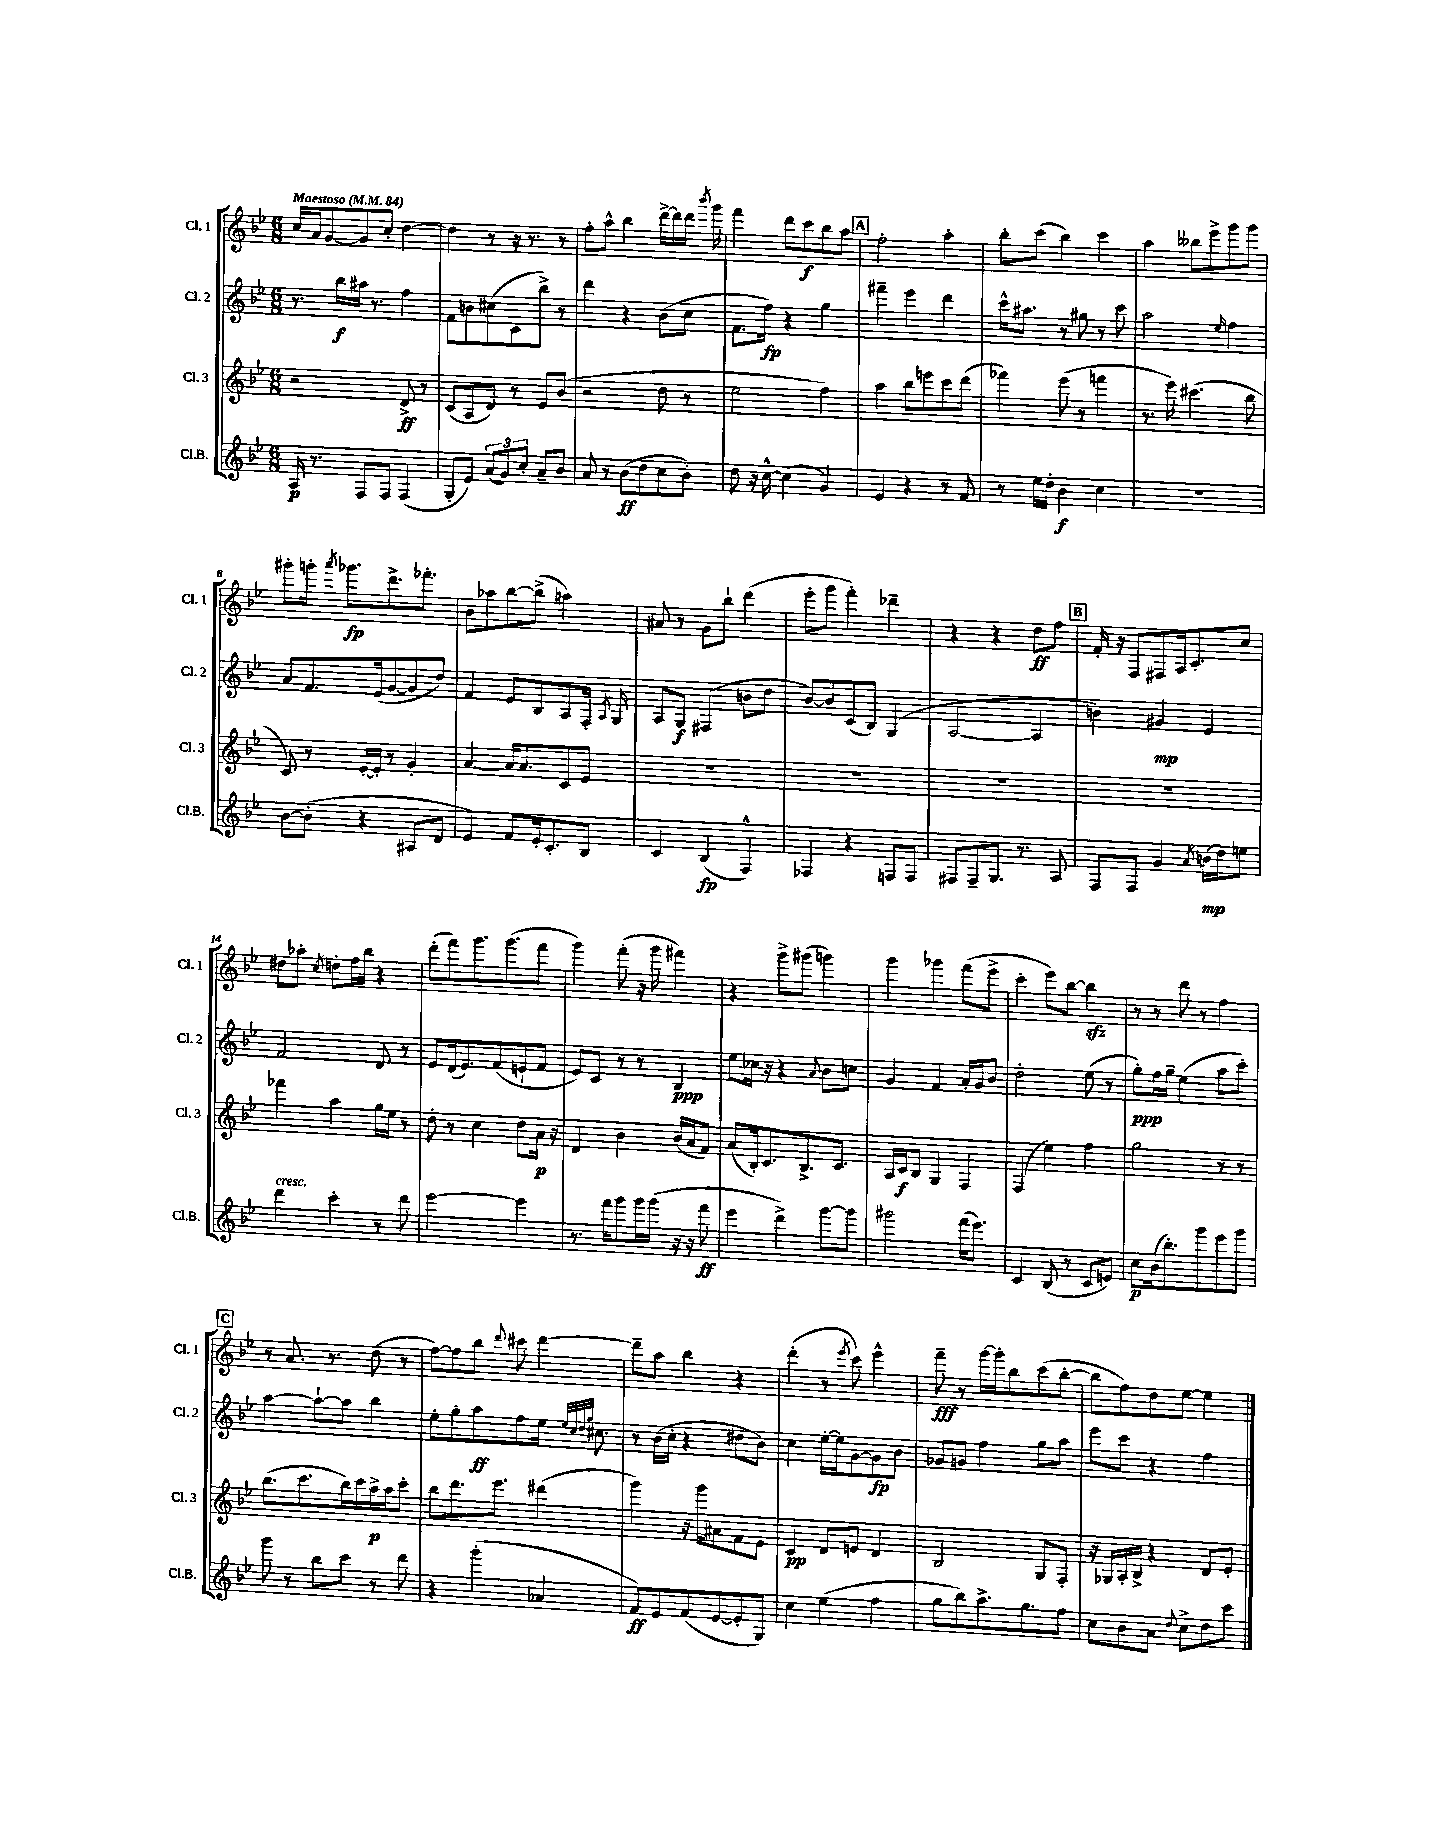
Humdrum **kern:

**kern	**dynam	**kern	**dynam	**kern	**dynam	**kern	**dynam
*part4	*part4	*part3	*part3	*part2	*part2	*part1	*part1
*staff4	*staff4	*staff3	*staff3	*staff2	*staff2	*staff1	*staff1
*I"Cl.B.	*	*I"Cl. 3	*	*I"Cl. 2	*	*I"Cl. 1	*
*I'Cl.B.	*	*I'Cl. 3	*	*I'Cl. 2	*	*I'Cl. 1	*
*clefG2	*	*clefG2	*	*clefG2	*	*clefG2	*
*k[b-e-]	*	*k[b-e-]	*	*k[b-e-]	*	*k[b-e-]	*
*M6/8	*	*M6/8	*	*M6/8	*	*M6/8	*
*MM84	*	*MM84	*	*MM84	*	*MM84	*
=1	=1	=1	=1	=1	=1	=1	=1
!	!	!	!	!	!	!LO:TX:a:B:t=Maestoso	!
16A/	p	2r	.	8.r	.	16cc/LL	.
8.r	.	.	.	.	.	16a/J	.
.	.	.	.	.	.	[8g/	.
.	.	.	.	16bb-\LL	f	.	.
8F/L	.	.	.	16aa#X\JJ	.	8g/]	.
.	.	.	.	8.r	.	.	.
8F/J	.	.	.	.	.	8cc'/J	.
(4F/	.	8d^/	ff	4ff\	.	[4dd\	.
.	.	8r	.	.	.	.	.
=2	=2	=2	=2	=2	=2	=2	=2
8G'/L	.	(8c/L	.	8f\L	.	4dd\]	.
8e-/J)	.	8A/	.	8bn\	.	.	.
(12a/L	.	8d/J)	.	(8cc#X\	.	8r	.
12g/)	.	.	.	.	.	.	.
.	.	8r	.	8c\	.	16r	.
12cc'/J	.	.	.	.	.	.	.
.	.	.	.	.	.	8.r	.
8a~/L	.	8e-/L	.	8bb-^\J)	.	.	.
8b-/J	.	(8b-/J	.	8r	.	8r	.
=3	=3	=3	=3	=3	=3	=3	=3
8a/	.	2r	.	4ddd\	.	8ff'\L	.
8r	.	.	.	.	.	8aa^^\J	.
(8b-\L	ff	.	.	4r	.	4bb-\	.
8dd\	.	.	.	.	.	.	.
8cc\	.	8dd\	.	(8b-\L	.	[16ddd^\LL	.
.	.	.	.	.	.	16ddd\]	.
8b-'\J)	.	8r	.	8cc\J	.	16ddd\JJ	.
.	.	.	.	.	.	8qbbb-/	.
.	.	.	.	.	.	16ggg\	.
=4	=4	=4	=4	=4	=4	=4	=4
8dd\	.	2ee-\	.	8.f\L	.	4fff\	.
16r	.	.	.	.	.	.	.
[16cc^^\	.	.	.	16ff\Jk)	fp	.	.
(4cc\]	.	.	.	4r	.	8ddd\L	.
.	.	.	.	.	.	8ccc\	f
4g/)	.	4ff\)	.	4gg\	.	8bb-\	.
.	.	.	.	.	.	8aa\J	.
!!LO:REH:place=s1:t=A
=5	=5	=5	=5	=5	=5	=5	=5
4e-/	.	4aa\	.	4fff#X~\	.	2ff'\	.
4r	.	8bb-\L	.	4eee-\	.	.	.
.	.	8eeen\	.	.	.	.	.
8r	.	8ccc\	.	4ddd\	.	4aa'\	.
8f/	.	(8ddd\J	.	.	.	.	.
=6	=6	=6	=6	=6	=6	=6	=6
8r	.	4fff-X\)	.	16ccc^^\KL	.	8bb-'\L	.
.	.	.	.	8.aa#X\J	.	.	.
16ee-\LL	.	.	.	.	.	(8ccc\J	.
16dd'\JJ	.	.	.	.	.	.	.
4b-\	f	(8eee-\	.	8r	.	4bb-\)	.
.	.	8r	.	8gg#X\	.	.	.
4cc\	.	4fffn\	.	8r	.	4ccc\	.
.	.	.	.	8ccc\	.	.	.
=7	=7	=7	=7	=7	=7	=7	=7
2.r	.	8.r	.	2aa\	.	4aa\	.
.	.	16eee-\)	.	.	.	.	.
.	.	(4.ccc#X\	.	.	.	8bb--X\L	.
.	.	.	.	.	.	8eee-^\	.
.	.	.	.	16qqee-/	.	.	.
.	.	.	.	4ff\	.	8ggg\	.
.	.	8bb-\	.	.	.	8ggg\J	.
!!LO:LB:g=z
=8	=8	=8	=8	=8	=8	=8	=8
[8b-\L	.	8c/)	.	8a/L	.	8ggg#X'\L	.
(8b-'\J]	.	8r	.	8.f/	.	16gggn'\Jk	.
.	.	.	.	.	.	8qaaa/	.
.	.	.	.	.	.	8.ggg-X\L	fp
4r	.	[16e-'/LL	.	.	.	.	.
.	.	16e-'/JJ]	.	(16e-/k	.	.	.
.	.	8r	.	[8g/	.	8.ddd^\	.
8A#X/L	.	4g'/	.	8g/]	.	.	.
.	.	.	.	.	.	8.fff-X'\J	.
8d/J	.	.	.	8dd/J)	.	.	.
=9	=9	=9	=9	=9	=9	=9	=9
4e-/)	.	[4a/	.	4f/	.	8b-\L	.
.	.	.	.	.	.	8aa-X\	.
8f/L	.	16a/KL]	.	8e-/L	.	[8bb-\	.
.	.	8.a/	.	.	.	.	.
16e-'/k	.	.	.	8B-/	.	(8bb-^\J]	.
8.c'/	.	.	.	.	.	.	.
.	.	8c/	.	8A/	.	4aan\)	.
8B-/J	.	8e-/J	.	16F'/Jk	.	.	.
.	.	.	.	8qA/	.	.	.
.	.	.	.	16G/	.	.	.
=10	=10	=10	=10	=10	=10	=10	=10
4c/	.	2.r	.	8A/L	.	8a#X/	.
.	.	.	.	8G/J	f	8r	.
(4B-/	fp	.	.	(4F#X/	.	8g\L	.
.	.	.	.	.	.	8bb-`\J	.
4F^^/)	.	.	.	8bn\L	.	(4ddd\	.
.	.	.	.	8dd\J	.	.	.
=11	=11	=11	=11	=11	=11	=11	=11
4F-X/	.	2.r	.	[8b-/L)	.	8eee-'\L	.
.	.	.	.	8b-/]	.	8ggg\J	.
4r	.	.	.	(8c/	.	4fff'\)	.
.	.	.	.	8B-/J)	.	.	.
8Fn/L	.	.	.	(4G/	.	4ddd-X~\	.
8F/J	.	.	.	.	.	.	.
=12	=12	=12	=12	=12	=12	=12	=12
8F#X/L	.	2.r	.	[2A/	.	4r	.
8F#~/	.	.	.	.	.	.	.
8.G/J	.	.	.	.	.	4r	.
8.r	.	.	.	.	.	.	.
.	.	.	.	4A/]	.	8dd\L	ff
8A/	.	.	.	.	.	8ff\J	.
!!LO:REH:place=s1:t=B
=13	=13	=13	=13	=13	=13	=13	=13
8F/L	.	2.r	.	4bn\)	.	16f'/	.
.	.	.	.	.	.	16r	.
8F/J	.	.	.	.	.	8F/L	.
4g/	.	.	.	4g#X/	mp	8F#X/	.
.	.	.	.	.	.	16A/k	.
.	.	.	.	.	.	8.c'/	.
8qa/	.	.	.	.	.	.	.
(16bn\LL	mp	.	.	4e-/	.	.	.
16dd\J)	.	.	.	.	.	.	.
8een\J	.	.	.	.	.	8cc/J	.
!!LO:LB:g=z
=14	=14	=14	=14	=14	=14	=14	=14
!LO:TX:a:i:t=cresc.	!	!	!	!	!	!	!
4ddd\	.	4fff-X\	.	2f/	.	8dd#X\L	.
.	.	.	.	.	.	8aa-X'\J	.
.	.	.	.	.	.	8qcc/	.
4ccc'\	.	4aa\	.	.	.	8ddn'\L	.
.	.	.	.	.	.	16ff\L	.
.	.	.	.	.	.	16bb-\JJ	.
8r	.	16gg\LL	.	8d/	.	4r	.
.	.	16ee-\JJ	.	.	.	.	.
8ddd\	.	8r	.	8r	.	.	.
=15	=15	=15	=15	=15	=15	=15	=15
[2eee-\	.	8dd'\	.	8e-/L	.	(8ddd'\L	.
.	.	8r	.	(16d/k	.	8fff\)	.
.	.	.	.	8.e-/)	.	.	.
.	.	4cc\	.	.	.	8.ggg\	.
.	.	.	.	(8f/	.	.	.
.	.	.	.	.	.	(8.ggg\	.
4eee-\]	.	8dd\L	.	8en`/	.	.	.
.	.	16a\Jk	p	8f/J	.	8fff\J	.
.	.	16r	.	.	.	.	.
=16	=16	=16	=16	=16	=16	=16	=16
8.r	.	4d/	.	8e-/L)	.	4ggg\)	.
.	.	.	.	8c/J	.	.	.
16fff\KL	.	.	.	.	.	.	.
8ggg\	.	4b-\	.	8r	.	(8fff'\	.
16ggg\L	.	.	.	8r	.	16r	.
(16ggg\JJ	.	.	.	.	.	16ggg\	.
16r	.	(16b-/LL	.	4B-/	ppp	4fff#X\)	.
16r	.	16a/J	.	.	.	.	.
8fff\	ff	8f/J)	.	.	.	.	.
=17	=17	=17	=17	=17	=17	=17	=17
4eee-\	.	(8a/L	.	8ee-\L	.	4r	.
.	.	16B-'/k)	.	16cc-X\Jk	.	.	.
.	.	8.c/	.	16r	.	.	.
4ddd^\)	.	.	.	4r	.	8ggg^\L	.
.	.	8.B-^/	.	.	.	(8ggg#X\J	.
.	.	.	.	8qqa/	.	.	.
[8ggg\L	.	.	.	8b-\L	.	4gggn\)	.
.	.	8.c/J	.	.	.	.	.
8ggg\J]	.	.	.	8ccn\J	.	.	.
=18	=18	=18	=18	=18	=18	=18	=18
2ggg#X\	.	16A/LL	.	4g/	.	4ggg\	.
.	.	16c/J	f	.	.	.	.
.	.	8B-/J	.	.	.	.	.
.	.	4G/	.	4f/	.	4ggg-X\	.
(16fff\KL	.	4F/	.	16a'/LL	.	(8fff\L	.
8.eee-\J)	.	.	.	16g/J	.	.	.
.	.	.	.	8b-/J	.	8eee-^\J	.
=19	=19	=19	=19	=19	=19	=19	=19
4c/	.	(4F/	.	2dd'\	.	4ccc'\	.
(8B-/	.	4ee-\)	.	.	.	8eee-\L)	.
8r	.	.	.	.	.	[8bb-\J	.
8c/L	.	4ff\	.	(8ee-\	.	4bb-zz\]	.
8en/J)	.	.	.	8r	.	.	.
=20	=20	=20	=20	=20	=20	=20	=20
8cc\L	p	2gg\	.	8gg'\L)	ppp	8r	.
(16b-\k	.	.	.	16ff\L	.	8r	.
8.bb-'\)	.	.	.	16gg~\JJ	.	.	.
.	.	.	.	(4ee-\	.	8ddd\	.
8ggg\	.	.	.	.	.	8r	.
8eee-\	.	8r	.	8aa\L	.	4ff\	.
8ggg\J	.	8r	.	8ccc'\J)	.	.	.
!!LO:LB:g=z
!!LO:REH:place=s1:t=C
=21	=21	=21	=21	=21	=21	=21	=21
8ggg\	.	(8.bb-\L	.	[4aa\	.	8r	.
8r	.	.	.	.	.	8.a/	.
.	.	8.ccc\	.	.	.	.	.
8bb-\L	.	.	.	8aa`\L_	.	.	.
.	.	.	.	.	.	8.r	.
8ccc\J	.	16bb-\L)	.	8aa\J]	.	.	.
.	.	16ccc\	.	.	.	.	.
8r	.	16aa^\	p	4bb-\	.	(8dd\	.
.	.	16aa\J	.	.	.	.	.
8ddd\	.	8ccc'\J	.	.	.	8r	.
=22	=22	=22	=22	=22	=22	=22	=22
4r	.	8bb-\L	.	8ee-'\L	.	[8ff\L)	.
.	.	8.ddd\	.	8gg'\	.	8ff\]	.
(4ggg'\	.	.	.	8aa\	ff	8bb-\J	.
.	.	8.eee-\J	.	.	.	.	.
.	.	.	.	.	.	8qqddd/	.
.	.	.	.	8ff\	.	8ccc#X\	.
4a-X/	.	(4ddd#X\	.	16ee-\Jk	.	[4ddd\	.
.	.	.	.	32qqee-/LLL	.	.	.
.	.	.	.	32qqcc/	.	.	.
.	.	.	.	32qqdd/	.	.	.
.	.	.	.	32qqgg/JJJ	.	.	.
.	.	.	.	8.cc#X\	.	.	.
=23	=23	=23	=23	=23	=23	=23	=23
8f/L)	ff	4ggg\)	.	8r	.	8ddd~\L]	.
8e-/	.	.	.	(16b-\LL	.	8aa\J	.
.	.	.	.	16cc'\JJ	.	.	.
(8f/	.	16r	.	4r	.	4bb-\	.
.	.	16ggg\KL	.	.	.	.	.
[8e-/	.	8a#X\	.	.	.	.	.
8e-'/]	.	8f\	.	8dd#X\L	.	4r	.
8G/J)	.	8e-\J	.	8b-\J)	.	.	.
=24	=24	=24	=24	=24	=24	=24	=24
4cc\	.	4c/	pp	4cc\	.	(4ddd'\	.
(4ee-\	.	8d/L	.	[16ee-'\LL	.	8r	.
.	.	.	.	16ee-\J]	.	.	.
.	.	.	.	.	.	8qeee-/	.
.	.	8en/J	.	[8g\	.	8ccc\)	.
4ff\	.	4d/	.	8g\]	fp	4eee-^^\	.
.	.	.	.	8b-\J	.	.	.
=25	=25	=25	=25	=25	=25	=25	=25
8gg\L	.	2B-/	.	8g-X/L	.	8fff~\	fff
8bb-\)	.	.	.	8gn/J	.	8r	.
8.aa^\	.	.	.	4ff\	.	[16ggg\LL	.
.	.	.	.	.	.	16ggg'\J]	.
.	.	.	.	.	.	8bb-\	.
8.gg\	.	.	.	.	.	.	.
.	.	8G/L	.	8gg\L	.	(8ccc\	.
8ff\J	.	8F'/J	.	8aa\J	.	[8bb-'\J	.
=26	=26	=26	=26	=26	=26	=26	=26
8cc\L	.	16r	.	8eee-\L	.	8bb-\L]	.
.	.	16G-X/LL	.	.	.	.	.
8b-\	.	16A'/	.	8ccc\J	.	8ff\)	.
.	.	16B-^/JJ	.	.	.	.	.
8a\J	.	4r	.	4r	.	8dd\	.
8qqdd/	.	.	.	.	.	.	.
8cc^\L	.	.	.	.	.	[8ee-\J	.
8dd\	.	8d/L	.	4ff\	.	4ee-\]	.
8ccc\J	.	8e-'/J	.	.	.	.	.
==	==	==	==	==	==	==	==
*-	*-	*-	*-	*-	*-	*-	*-
